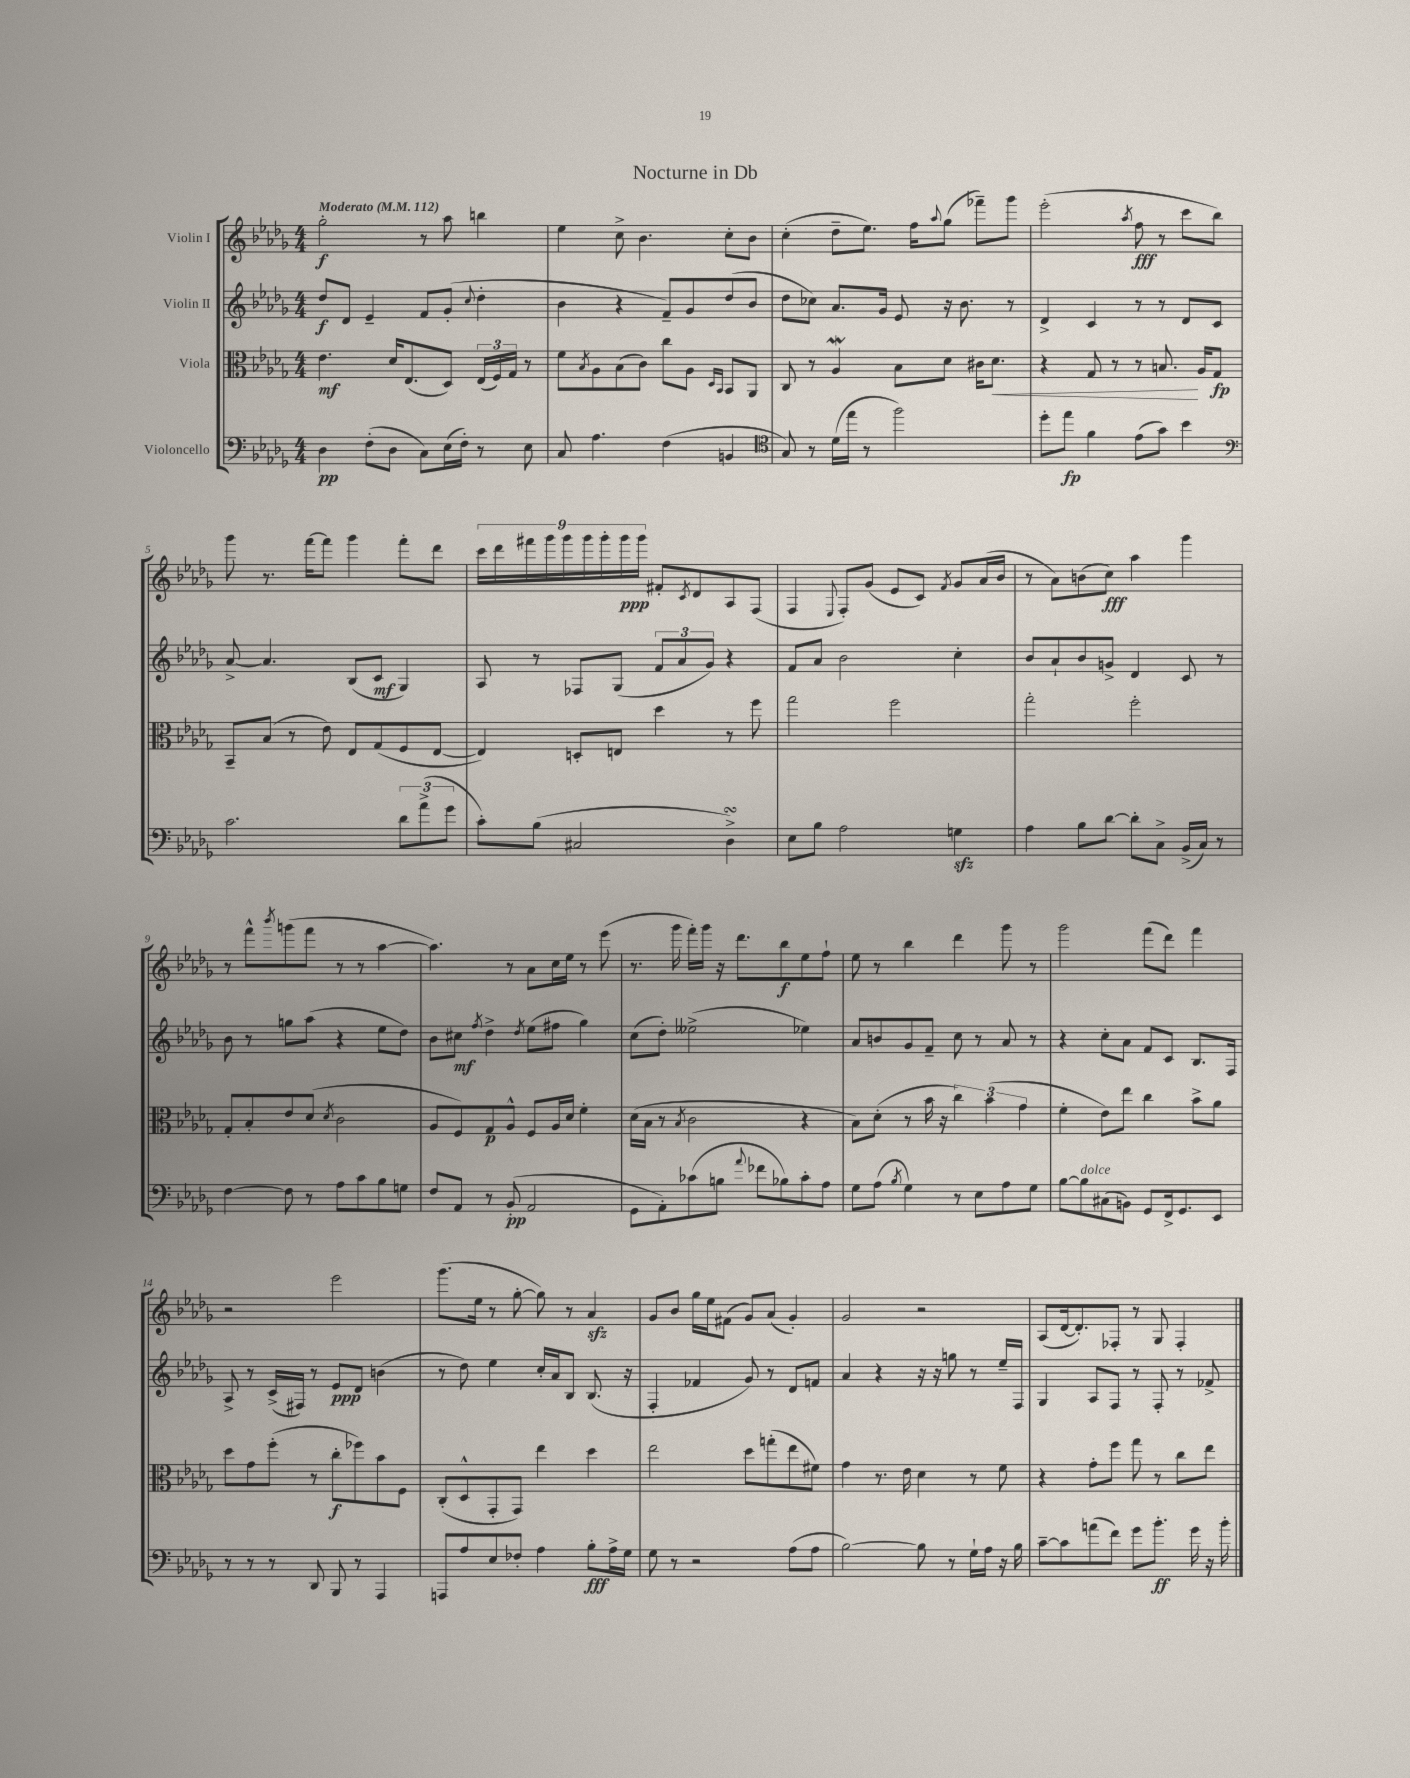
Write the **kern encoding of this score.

**kern	**dynam	**kern	**dynam	**kern	**dynam	**kern	**dynam
*part4	*part4	*part3	*part3	*part2	*part2	*part1	*part1
*staff4	*staff4	*staff3	*staff3	*staff2	*staff2	*staff1	*staff1
*I"Violoncello	*	*I"Viola	*	*I"Violin II	*	*I"Violin I	*
*clefF4	*	*clefC3	*	*clefG2	*	*clefG2	*
*k[b-e-a-d-g-]	*	*k[b-e-a-d-g-]	*	*k[b-e-a-d-g-]	*	*k[b-e-a-d-g-]	*
*M4/4	*	*M4/4	*	*M4/4	*	*M4/4	*
*MM112	*	*MM112	*	*MM112	*	*MM112	*
=1	=1	=1	=1	=1	=1	=1	=1
!	!	!	!	!	!	!LO:TX:a:B:t=Moderato	!
4D-\	pp	4.e-\	mf	8dd-/L	f	2gg-'\	f
.	.	.	.	8d-/J	.	.	.
(8F'\L	.	.	.	4e-~/	.	.	.
8D-\J	.	16d-/KL	.	.	.	.	.
.	.	(8.E-/	.	.	.	.	.
8C\L)	.	.	.	8f/L	.	8r	.
(16E-\L	.	8D-/J)	.	(8g-'/J	.	8aa-\	.
16F'\JJ)	.	.	.	.	.	.	.
.	.	.	.	8qqcc/	.	.	.
8r	.	(24E-/LL	.	4dd-'\	.	4bbn\	.
.	.	24F/)	.	.	.	.	.
.	.	24G-/JJ	.	.	.	.	.
8E-\	.	8r	.	.	.	.	.
=2	=2	=2	=2	=2	=2	=2	=2
8C/	.	8f\L	.	4b-\	.	4ee-\	.
.	.	8qB-/	.	.	.	.	.
4.A-\	.	8A-\	.	.	.	.	.
.	.	(8B-\	.	4r	.	8cc^\	.
.	.	8c\J)	.	.	.	4.b-\	.
(4F\	.	8cc\L	.	8f~/L)	.	.	.
.	.	8A-\J	.	8g-/	.	.	.
.	.	16qqD-/LL	.	.	.	.	.
.	.	16qqBB-/JJ	.	.	.	.	.
4BBn/	.	8BB-/L	.	(8dd-/	.	8cc'\L	.
.	.	8AA-/J	.	8b-/J	.	8b-\J	.
=3	=3	=3	=3	=3	=3	=3	=3
*clefC4	*	*	*	*	*	*	*
8G-/)	.	8C/	.	8dd-\L	.	(4cc'\	.
8r	.	8r	.	8cc-X\J)	.	.	.
(16d-\LL	.	4A-W/	.	8.a-/L	.	8dd-~\L	.
16ee-\JJ	.	.	.	.	.	.	.
8r	.	.	.	.	.	8.ee-\J)	.
.	.	.	.	16g-/Jk	.	.	.
2ff\)	.	8B-\L	.	8e-/	.	.	.
.	.	.	.	.	.	16ff\KL	.
.	.	.	.	.	.	8qqaa-/	.
.	.	8d-\J	.	16r	.	(8gg-\J	.
.	.	.	.	8.b-\	.	.	.
.	.	16c#X\KL	.	.	.	8fff-X~\L)	.
!	!	!	!LO:HP:b	!	!	!	!
.	.	8.d-\J	<	.	.	.	.
.	.	.	.	8r	.	8ggg-\J	.
=4	=4	=4	=4	=4	=4	=4	=4
8dd-'\L	.	4r	.	4d-^/	.	(2eee-'\	.
8ee-\J	fp	.	.	.	.	.	.
4f\	.	8G-/	.	4c/	.	.	.
.	.	8r	.	.	.	.	.
.	.	.	.	.	.	8qaa-/	.
(8e-\L	.	8r	.	8r	.	8ff\	fff
8g-\J)	.	8.Bn/	.	8r	.	8r	.
4b-\	.	.	.	8d-/L	.	8ccc\L	.
.	.	16A-/KL	[	.	.	.	.
.	.	8G-/J	fp	8c/J	.	8bb-\J)	.
!!LO:LB:g=z
=5	=5	=5	=5	=5	=5	=5	=5
*clefF4	*	*	*	*	*	*	*
2.c\	.	8BB-~/L	.	[8a-^/	.	8ggg-\	.
.	.	(8B-/J	.	4.a-/]	.	8.r	.
.	.	8r	.	.	.	.	.
.	.	.	.	.	.	[16fff\KL	.
.	.	8e-\)	.	.	.	8fff\J]	.
.	.	8E-/L	.	(8B-/L	.	4ggg-\	.
.	.	(8G-/	.	8c/J	mf	.	.
12d-\L	.	8F/	.	4G-/)	.	8fff'\L	.
(12a-^\	.	.	.	.	.	.	.
.	.	[8E-/J	.	.	.	8ddd-\J	.
12g-\J	.	.	.	.	.	.	.
=6	=6	=6	=6	=6	=6	=6	=6
8c'\L)	.	4E-/])	.	8A-/	.	18ccc\LL	.
.	.	.	.	.	.	18ddd-\	.
.	.	.	.	.	.	18fff#X\	.
(8B-\J	.	.	.	8r	.	.	.
.	.	.	.	.	.	18ggg-\	.
.	.	.	.	.	.	18ggg-\	.
2C#X/	.	8Dn'/L	.	8F-X/L	.	.	.
.	.	.	.	.	.	18ggg-\	.
.	.	.	.	.	.	18ggg-'\	.
.	.	8En/J	.	(8G-/J	.	.	.
.	.	.	.	.	.	18ggg-\	ppp
.	.	.	.	.	.	18ggg-\JJ	.
.	.	4dd-\	.	12f/L	.	8f#X'/L	.
.	.	.	.	12a-/	.	.	.
.	.	.	.	.	.	8qc/	.
.	.	.	.	.	.	8d-/	.
.	.	.	.	12g-/J)	.	.	.
4D-sSSs^\)	.	8r	.	4r	.	8A-/	.
.	.	8ff\	.	.	.	(8F/J	.
=7	=7	=7	=7	=7	=7	=7	=7
8E-\L	.	2gg-\	.	8f/L	.	4F/	.
8B-\J	.	.	.	8a-/J	.	.	.
.	.	.	.	.	.	8qqE-/	.
2A-\	.	.	.	2b-\	.	8F'/L)	.
.	.	.	.	.	.	(8g-/J	.
.	.	2ff\	.	.	.	8e-/L	.
.	.	.	.	.	.	8c/J)	.
.	.	.	.	.	.	8qf/	.
4Gnzz\	.	.	.	4cc'\	.	8g-/L	.
.	.	.	.	.	.	(16a-/L	.
.	.	.	.	.	.	16b-/JJ	.
=8	=8	=8	=8	=8	=8	=8	=8
4A-\	.	2gg-'\	.	8b-/L	.	8r	.
.	.	.	.	8a-`/	.	8a-\L)	.
8B-\L	.	.	.	8b-/	.	(8bn\	.
[8d-\J	.	.	.	8gn^/J	.	8cc\J)	fff
8d-'\L]	.	2ff'\	.	4d-/	.	4aa-\	.
8C^\J	.	.	.	.	.	.	.
(16BB-^/LL	.	.	.	8c/	.	4ggg-\	.
16C/JJ)	.	.	.	.	.	.	.
8r	.	.	.	8r	.	.	.
!!LO:LB:g=z
=9	=9	=9	=9	=9	=9	=9	=9
[4F\	.	8G-'/L	.	8b-\	.	8r	.
.	.	8B-'/	.	8r	.	8fff^^\L	.
.	.	.	.	.	.	8qbbb-/	.
8F\]	.	8e-/	.	8ggn\L	.	(8gggn\	.
8r	.	(8d-/J	.	(8aa-\J	.	8fff\J	.
.	.	8qd-/	.	.	.	.	.
8A-\L	.	2c\	.	4r	.	8r	.
8c\	.	.	.	.	.	8r	.
8B-\	.	.	.	8ee-\L	.	[4aa-\	.
8Gn\J	.	.	.	8dd-\J)	.	.	.
=10	=10	=10	=10	=10	=10	=10	=10
8F/L	.	8A-/L	.	8b-\L	.	4.aa-\])	.
8AA-/J	.	8F/)	.	8cc#X\J	mf	.	.
.	.	.	.	8qff/	.	.	.
8r	.	8G-/	p	4dd-^\	.	.	.
(8BB-'/	pp	8A-^^/J	.	.	.	8r	.
.	.	.	.	8qdd-/	.	.	.
2AA-/	.	8F/L	.	(8ee-\L	.	8a-\L	.
.	.	16A-/L	.	8ff#X\J	.	16cc\L	.
.	.	16d-/JJ	.	.	.	16ee-\JJ	.
.	.	4f'\	.	4gg-\)	.	8r	.
.	.	.	.	.	.	(8eee-\	.
=11	=11	=11	=11	=11	=11	=11	=11
8GG-\L	.	(16d-\LL	.	(8cc\L	.	8.r	.
.	.	16B-\JJ	.	.	.	.	.
8AA-'\)	.	8r	.	8dd-'\J)	.	.	.
.	.	.	.	.	.	16ggg-\	.
.	.	8qB-/	.	.	.	.	.
(8c-X\	.	2c\	.	(2ee--X^\	.	16fff'\LL)	.
.	.	.	.	.	.	16ggg-\JJ	.
8Bn\J	.	.	.	.	.	16r	.
.	.	.	.	.	.	8.ddd-\L	.
8qqa-/	.	.	.	.	.	.	.
8f-X\L	.	.	.	.	.	.	.
8B-X\)	.	.	.	.	.	8bb-\	f
8c-'\	.	4r	.	4ee-X\)	.	8ee-\	.
8A-\J	.	.	.	.	.	8ff`\J	.
=12	=12	=12	=12	=12	=12	=12	=12
8G-\L	.	8B-\L)	.	8a-/L	.	8ee-\	.
(8A-\J	.	(8d-'\J	.	8bn/	.	8r	.
8qB-/	.	.	.	.	.	.	.
4G-\)	.	8r	.	8g-/	.	4bb-\	.
.	.	16b-\	.	8f~/J	.	.	.
.	.	16r	.	.	.	.	.
8r	.	6cc\)	.	8cc\	.	4ddd-\	.
8E-\L	.	.	.	8r	.	.	.
.	.	(6b-\	.	.	.	.	.
8A-\	.	.	.	8a-/	.	8ggg-\	.
.	.	6g-\	.	.	.	.	.
8G-\J	.	.	.	8r	.	8r	.
=13	=13	=13	=13	=13	=13	=13	=13
[8B-\L	.	4f'\	.	4r	.	2ggg-\	.
!LO:TX:a:i:t=dolce	!	!	!	!	!	!	!
8B-\]	.	.	.	.	.	.	.
(8C#X\	.	8e-\L)	.	8cc'\L	.	.	.
8BBn\J)	.	8ee-\J	.	8a-\J	.	.	.
8GG-/L	.	4cc\	.	8f/L	.	(8fff\L	.
16FF^/k	.	.	.	8c/J	.	8ddd-\J)	.
8.GG-/	.	.	.	.	.	.	.
.	.	8b-^\L	.	8.B-/L	.	4fff\	.
8EE-/J	.	8a-\J	.	.	.	.	.
.	.	.	.	16F/Jk	.	.	.
!!LO:LB:g=z
=14	=14	=14	=14	=14	=14	=14	=14
8r	.	8dd-\L	.	8A-^/	.	2r	.
8r	.	8g-\	.	8r	.	.	.
8r	.	(8ff'\J	.	(16c^/LL	.	.	.
.	.	.	.	16F#X/JJ)	.	.	.
8DD-/	.	8r	.	8r	.	.	.
8BBB-/	.	8cc'\L	f	8e-/L	ppp	2eee-\	.
8r	.	8ff-X\)	.	8d-/J	.	.	.
4AAA-/	.	8b-\	.	(4bn\	.	.	.
.	.	8F\J	.	.	.	.	.
=15	=15	=15	=15	=15	=15	=15	=15
8AAAn/L	.	(8C'/L	.	8r	.	(8.ggg-\L	.
8A-/	.	8D-^^/	.	8dd-\)	.	.	.
.	.	.	.	.	.	16ee-\Jk	.
8E-/	.	8GG-'/	.	4ee-\	.	8r	.
8F-X'/J	.	8GG-/J)	.	.	.	[8gg-'\	.
4A-\	.	4ee-\	.	16cc'/LL	.	8gg-\])	.
.	.	.	.	16a-/J	.	.	.
.	.	.	.	8B-/J	.	8r	.
8B-'\L	fff	4dd-\	.	(8.B-/	.	4a-zz/	.
16A-^\L	.	.	.	.	.	.	.
16G-\JJ	.	.	.	16r	.	.	.
=16	=16	=16	=16	=16	=16	=16	=16
8G-\	.	2ee-\	.	4F'/	.	8g-/L	.
8r	.	.	.	.	.	8b-/J	.
2r	.	.	.	4f-X/	.	16gg-\LL	.
.	.	.	.	.	.	16ee-\J	.
.	.	.	.	.	.	(8f#X\J	.
.	.	8dd-\L	.	8g-/)	.	8g-/L)	.
.	.	(8ggn'\	.	8r	.	(8a-/J	.
(8A-\L	.	8ee-\	.	8d-/L	.	4g-'/)	.
8A-\J	.	8f#X\J)	.	8fn/J	.	.	.
=17	=17	=17	=17	=17	=17	=17	=17
[2B-\)	.	4g-\	.	4a-/	.	2g-/	.
.	.	8.r	.	4r	.	.	.
.	.	16e-\	.	.	.	.	.
8B-\]	.	4d-\	.	16r	.	2r	.
.	.	.	.	16r	.	.	.
8r	.	.	.	8ggn\	.	.	.
16G-`\LL	.	8r	.	8r	.	.	.
16A-\JJ	.	.	.	.	.	.	.
16r	.	8f\	.	16ee-~/LL	.	.	.
16B-\	.	.	.	16F/JJ	.	.	.
=18	=18	=18	=18	=18	=18	=18	=18
[8c~\L	.	4r	.	4G-/	.	(8A-/L	.
8c\]	.	.	.	.	.	[16d-/k	.
.	.	.	.	.	.	8.d-'/])	.
(8an\	.	8g-'\L	.	8A-/L	.	.	.
8f\J)	.	8ff\J	.	8F/J	.	8F-X'/J	.
8g-\L	.	8gg-\	.	8r	.	8r	.
8.b-'\J	ff	8r	.	8F'/	.	8G-/	.
.	.	8cc\L	.	8r	.	4F-'/	.
16g-\	.	.	.	.	.	.	.
16r	.	8ee-\J	.	8f-X^/	.	.	.
16b-'\	.	.	.	.	.	.	.
==	==	==	==	==	==	==	==
*-	*-	*-	*-	*-	*-	*-	*-
